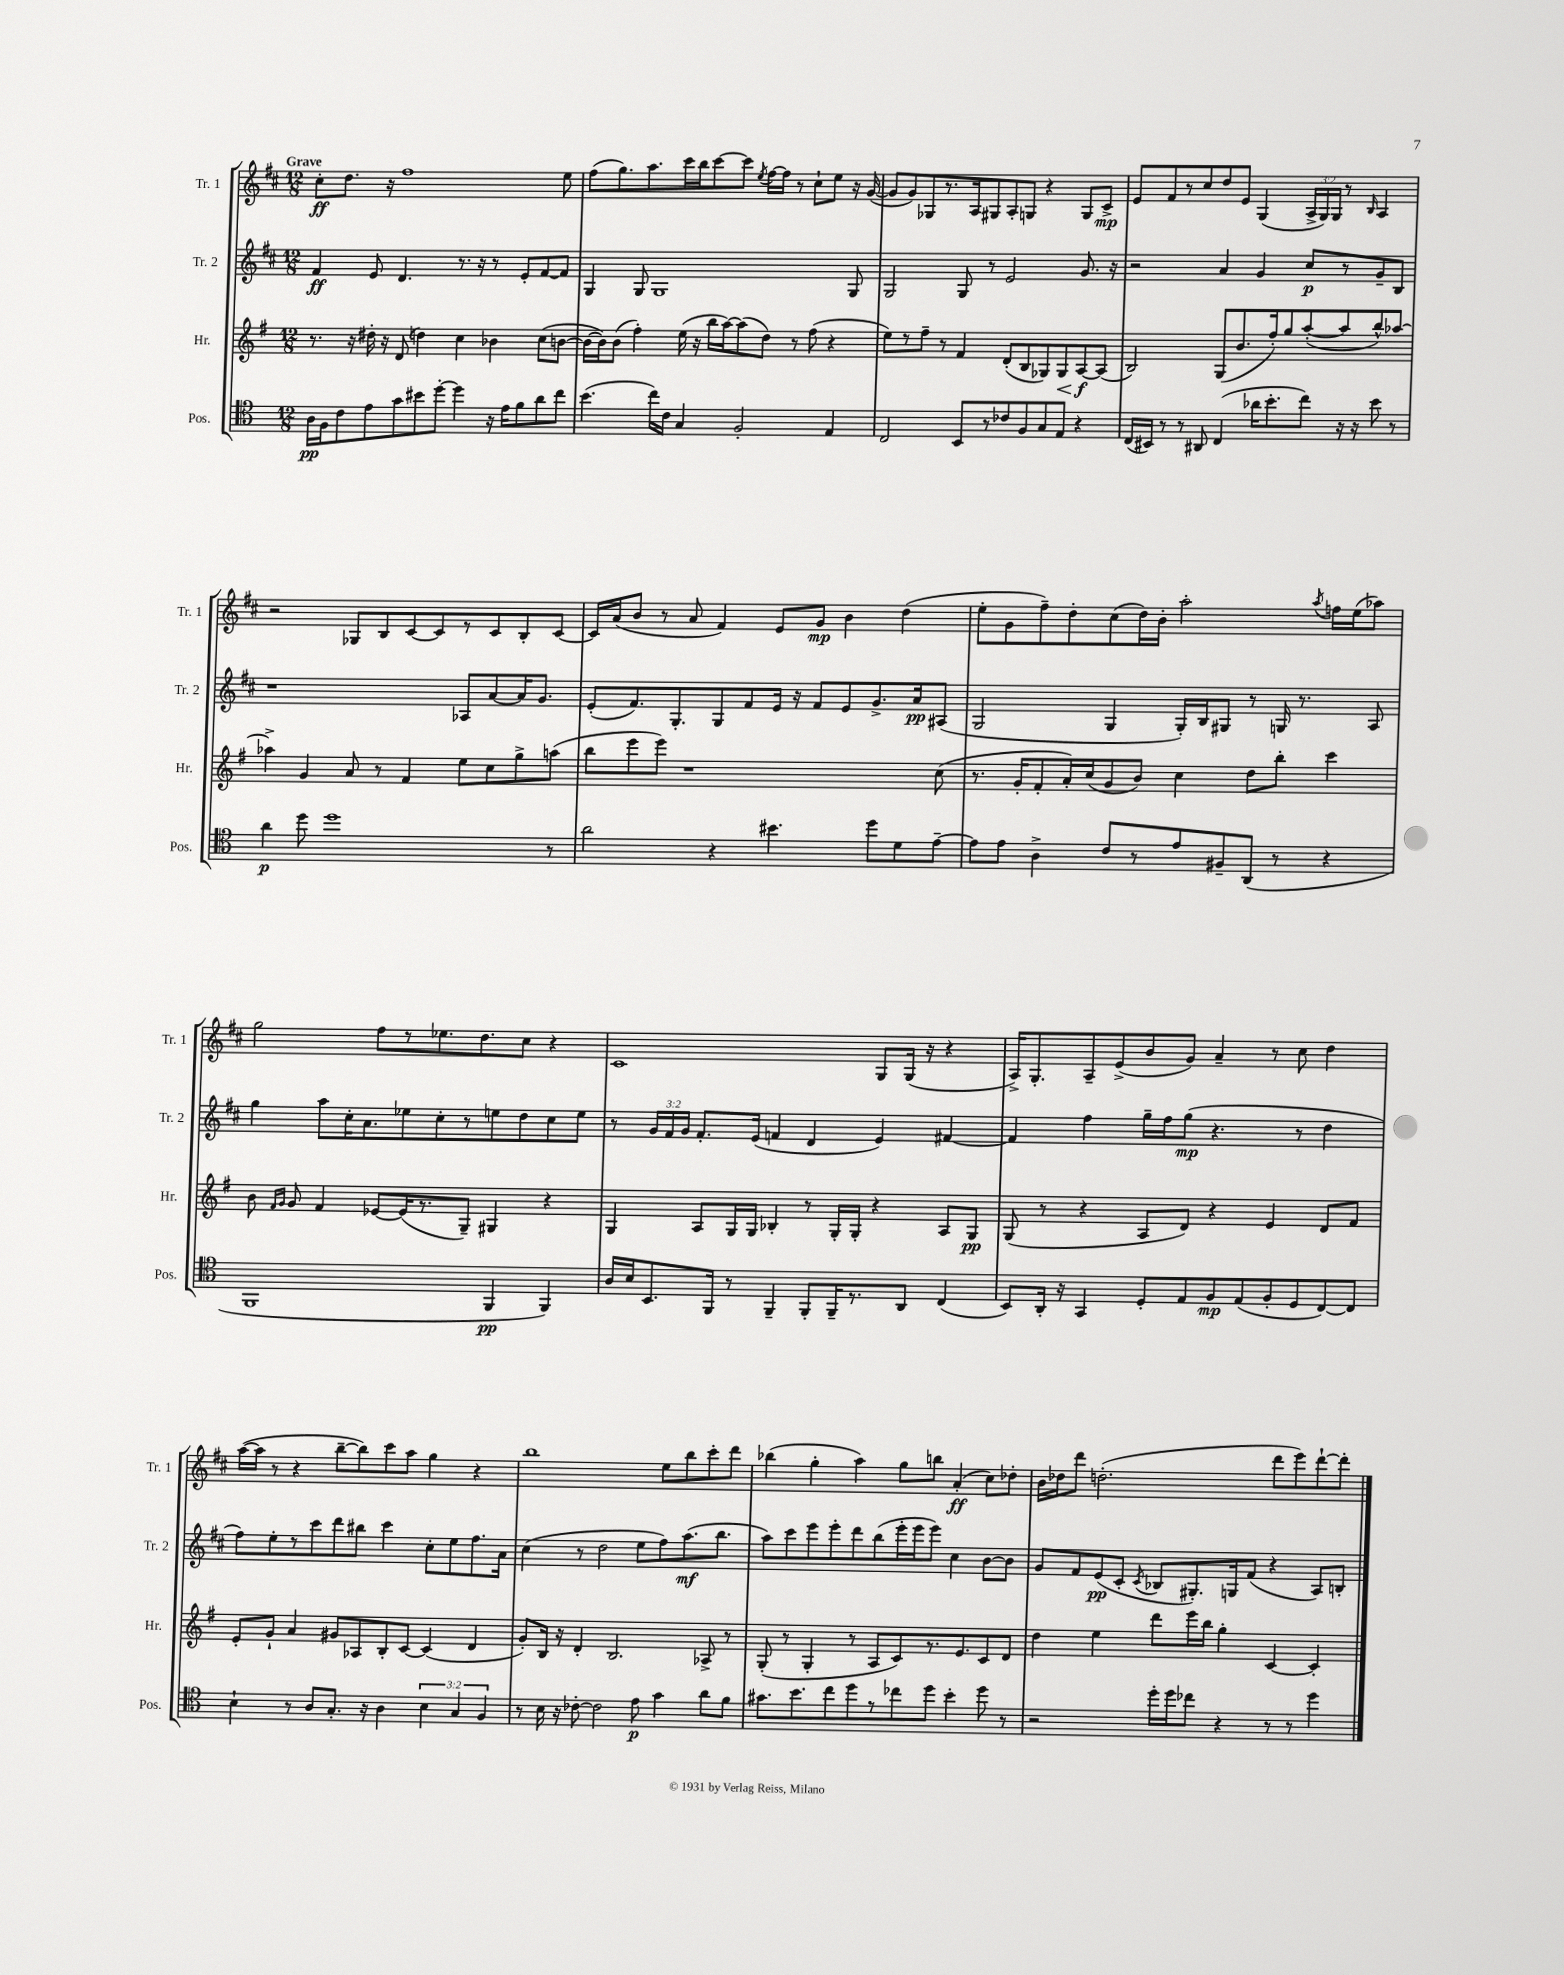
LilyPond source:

<<
\new StaffGroup <<
\new Staff = "s0" \with { instrumentName = "Tr. 1" shortInstrumentName = "Tr. 1" } {
    \clef treble \key d \major \numericTimeSignature \time 12/8 \override Staff.TupletNumber.text = #tuplet-number::calc-fraction-text \tempo "Grave"
    \autoBeamOff cis''8[-.\ff d''8.] r16 fis''1 e''8 |
    fis''8[( g''8.) a''8. cis'''16 b''16 cis'''8~ cis'''8] \acciaccatura { e''8 } fis''16[~ fis''16] r8 cis''8[-! e''8] r16 g'16~( |
    g'8[ g'8) ges8 r8. a16 gis8 a8-. g8] r4 g8[ cis'8]->\mp |
    e'8[ fis'8 r8 cis''8 d''8 e'8] g4( \tuplet 3/2 { a16[-> g16) g16] } r8 \grace { b16 } a4 |
    r2 ges8[ b8 cis'8~ cis'8 r8 cis'8 b8-. cis'8]~ |
    cis'16[ a'16( b'8] r8 a'8 fis'4) e'8[ g'8]\mp b'4 d''4( |
    e''8[-. g'8 fis''8--) d''8-. cis''8( d''16) b'16]-. a''2-. \acciaccatura { a''8 } f''16[ e''16( aes''8]) |
    g''2 fis''8[ r8 ees''8. d''8. cis''8] r4 |
    cis'1 g8[ g16]( r16 r4 |
    a16[->) g8.-. a8-- e'8->( b'8 g'8]) a'4-- r8 cis''8 d''4 |
    a''16[~( a''16] r8 r4 b''8[~-- b''8) cis'''8 a''8] g''4 r4 |
    b''1 e''8[ b''8 cis'''8-. d'''8] |
    bes''4( g''4-. a''4) g''8[ b''8] a'4-.\ff( cis''8[) des''8]-. |
    b'16[ des''16 d'''8] d''2.-.( d'''8[ e'''8) d'''8~-! d'''8]-. \bar "|." |
}
\new Staff = "s1" \with { instrumentName = "Tr. 2" shortInstrumentName = "Tr. 2" } {
    \clef treble \key d \major \numericTimeSignature \time 12/8 \override Staff.TupletNumber.text = #tuplet-number::calc-fraction-text
    \autoBeamOff fis'4\ff e'8 d'4. r8. r16 r8 e'8[-. fis'8~ fis'8] |
    g4 g8 g1 g8 |
    g2 g8 r8 e'2 g'8. r16 |
    r2 a'4 g'4 cis''8[\p r8 g'8-- b8] |
    r1 aes8[ a'8~ a'16 g'8.] |
    e'8[-.( fis'8.) g8.-. g8 fis'8 e'16] r16 fis'8[ e'8 g'8.-> a'16\pp ais8]( |
    g2 g4 g16[-.) b16 gis8] r8 g16 r8. a8 |
    g''4 a''8[ cis''16-. a'8. ees''8 cis''8-. r8 e''8 d''8 cis''8 e''8] |
    r8 \tuplet 3/2 { g'16[ fis'16 g'16] } fis'8.[-. e'16]( f'4 d'4 e'4) fis'4~ |
    fis'4 fis''4 g''16[-- fis''16 g''8]\mp( r4. r8 d''4 |
    fis''8[) e''8-. r8 cis'''8 d'''8 bis''8] cis'''4 cis''8[-. e''8 fis''8. a'16] |
    cis''4( r8 d''2 e''8[ fis''8) a''8.\mf( b''8.] |
    a''8[) cis'''8 e'''8 e'''8-. d'''8 b''8( e'''16-. e'''16 e'''8]) cis''4 b'8[~ b'8] |
    g'8[ fis'8 e'8\pp( cis'8]-. \acciaccatura { cis'8 } bes8[ gis8.-.) g16 fis'8]( r4 a8[) b8]-. \bar "|." |
}
\new Staff = "s2" \with { instrumentName = "Hr." shortInstrumentName = "Hr." } {
    \clef treble \key g \major \numericTimeSignature \time 12/8
    \autoBeamOff r8. r16 dis''16-. r16 d'8( d''4) c''4 bes'4 c''8[( b'8]~ |
    b'16[~ b'16) b'8]( fis''4-.) e''16( r16 b''16[ a''16~) a''8( d''8]) r8 fis''8( r4 |
    e''8[) r8 fis''8]-- r8 fis'4 d'8[-.( b8 ges8) ges8\< a8~\f\! a8]( |
    b2) g8[( b'8. fis''16-.) g''8 a''8~-.( a''8 b''8-^) aes''8]~ |
    aes''4-> g'4 a'8 r8 fis'4 e''8[ c''8 g''8-> a''8]( |
    b''8[ e'''8 e'''8]) r1 c''8( |
    r8. g'16[-. fis'8-. a'16-.) c''16( g'8 b'8]) c''4 d''8[ b''8]-. c'''4 |
    b'8 \grace { fis'16[ g'16] } g'8 fis'4 ees'8[~ ees'16( r8. g8]--) gis4 r4 |
    g4 a8[ g16 g16] bes4-. r8 g16[-. g16]-. r4 a8[ g8]\pp |
    g8( r8 r4 a8[ d'8]) r4 e'4 d'8[ fis'8] |
    e'8[-. g'8]-! a'4 gis'8[ aes8 b8-. c'8]~ c'4( d'4 |
    g'8[-.) b16] r16 d'4-. b2. aes8-> r8 |
    g8-.( r8 g4-. r8 a8[ c'8) r8. e'8. c'8 d'8] |
    d''4 e''4 d'''8[ e'''16 b''16] g''4-. c'4~ c'4-. \bar "|." |
}
\new Staff = "s3" \with { instrumentName = "Pos." shortInstrumentName = "Pos." } {
    \clef tenor \key c \major \numericTimeSignature \time 12/8 \override Staff.TupletNumber.text = #tuplet-number::calc-fraction-text
    \autoBeamOff a16[\pp f16 c'8 e'8 g'8 bis'8 d''8]~-. d''4 r16 e'16[ f'8 a'8 c''8] |
    b'4.( c''16[) c'16] g4 f2-. e4 |
    c2 b,8[ r8 ces'8 f8 g8 e8] r4 |
    c16[( bis,16]) r8 r8 ais,8 c4( aes'16[ b'8.-. c''8]) r16 r16 b'8 r8 |
    a'4\p d''8 d''1 r8 |
    a'2 r4 bis'4. d''8[ d'8 e'8]~-- |
    e'8[ e'8] a4-> c'8[ r8 e'8 fis8-- a,8]( r8 r4 |
    f,1 f,4\pp f,4) |
    a16[ b16 b,8. f,16] r8 f,4-- f,8[-. f,16-- r8. a,8] c4( |
    b,8[) a,16]-. r16 g,4 d8[-. e8 f8\mp e8( f8-. d8 c8~) c8] |
    b4-! r8 a8[ g8.]-. r16 a4 \tuplet 3/2 { b4 g4 f4 } |
    r8 b16 r16 ces'8~-. ces'2 e'8\p g'4 a'8[ f'8] |
    gis'8.[ b'8. c''8 d''8 r8 ces''8 d''8] b'4-. d''8 r8 |
    r2 d''16[-. d''16 ces''8] r4 r8 r8 d''4 \bar "|." |
}
>>
>>
\layout { \context { \Score \remove "Bar_number_engraver" } }
